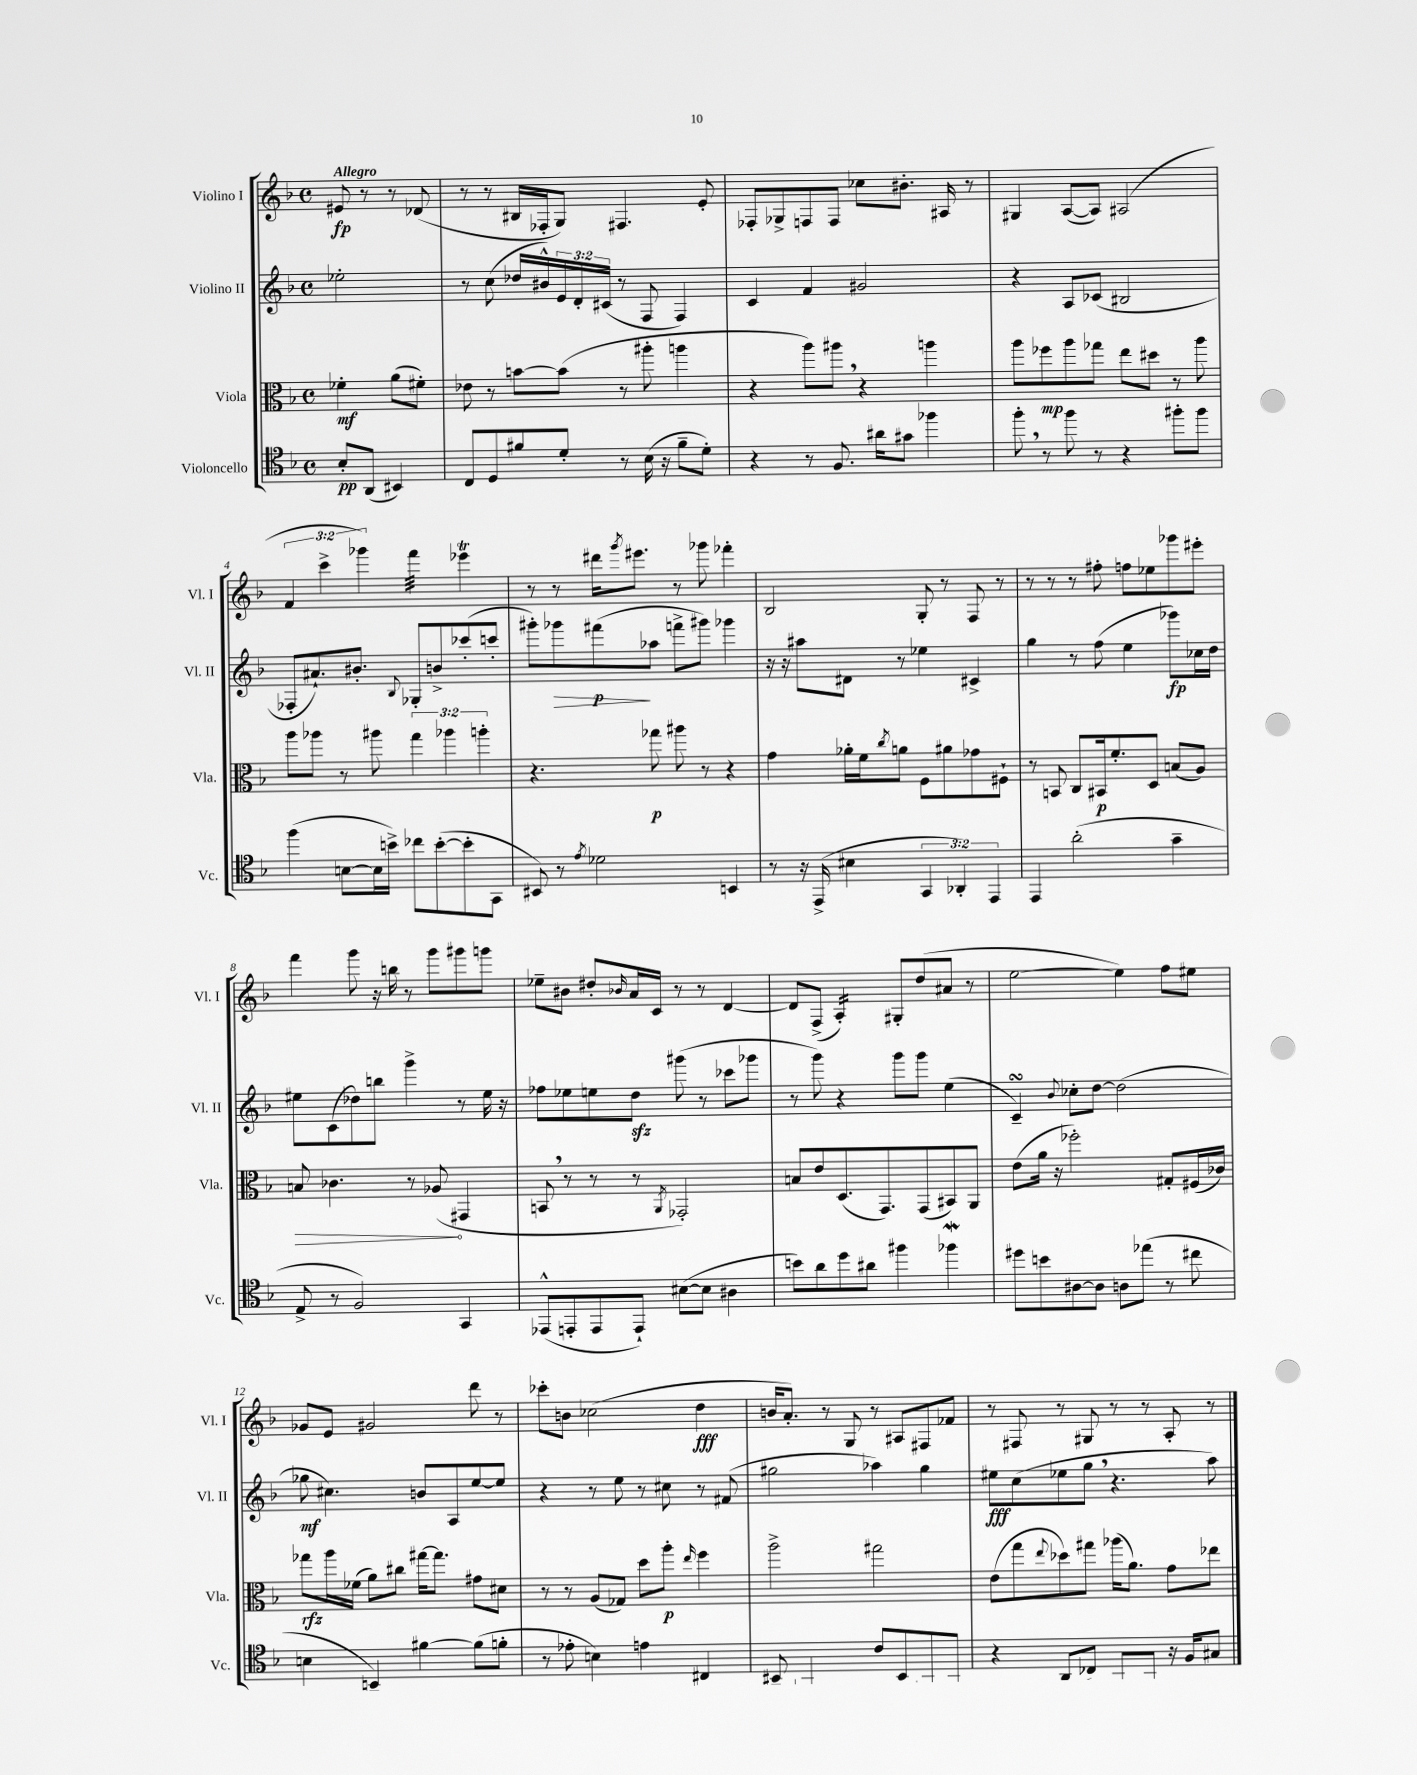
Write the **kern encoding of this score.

**kern	**kern	**kern	**kern
*staff4	*staff3	*staff2	*staff1
*clefC4	*clefC3	*clefG2	*clefG2
*k[b-]	*k[b-]	*k[b-]	*k[b-]
*M4/4	*M4/4	*M4/4	*M4/4
*met(c)	*met(c)	*met(c)	*met(c)
8B-'	4f-'	2ee-'	8e#
(8AA	.	.	8r
4BB#)	(8a	.	8r
.	8f#')	.	(8d-
=	=	=	=
8C	8e-	8r	8r
8D	8r	(8cc	8r
8f#	[8b	16dd-	16B#
.	.	16b#^^)	16F-'
8d'	(8b]	24e	8G)
.	.	24d'	.
.	.	(24c#	.
8r	8r	8r	4.F#
(16B-	8aa#'	8F	.
16r	.	.	.
8f#~	4aa	4F)	.
8d')	.	.	8e'
=	=	=	=
4r	4r	4c	8F-'
.	.	.	8G-^
8r	8aa)	4f	8F
8.F	8aa#	.	8F
.	4r	2g#	8cc-
16a#	.	.	.
8g#	.	.	8.b#'
4ff-	4aa	.	.
.	.	.	16A#
.	.	.	8r
=	=	=	=
8ff'	8aa	4r	4G#
8r	8ff-	.	.
8ff	8aa	8A	([8A
8r	8gg-	(8c-	8A])
4r	8ee	2B#	(2A#
.	8dd#	.	.
8ff#'	8r	.	.
8ff#	8aa	.	.
=	=	=	=
(4ff	8aa	8F-'	6f
.	8aa-	8.a#`)	.
.	.	.	6ccc^
[8B	8r	.	.
.	.	8.b#'	.
.	.	.	6ggg-)
16B]	8aa#	.	.
16b^)	.	.	.
.	.	8qqB-	.
8cc-	6gg	8G-'	4fff
([8b'	.	8b^	.
.	6aa-	.	.
8b']	.	(8ccc-'	4eee-
.	6aa'	.	.
8GG	.	8ccc'	.
=	=	=	=
8BB#)	4.r	8ggg#')	8r
8r	.	8ggg-	8r
8qe	.	.	.
2d-	.	(8fff#	16ddd#
.	.	.	8qggg
.	.	.	8.eee#
.	8gg-	8aa-	.
.	8aa#	8fff^	8r
.	8r	8ggg#)	8ggg-
4BB	4r	4ggg-	4fff-'
=	=	=	=
8r	4g	16r	2B-
.	.	16r	.
16r	.	8aa#	.
(16EE^	.	.	.
4B#	16a-'	8d#	.
.	16f	.	.
.	8qcc	.	.
.	8a	8r	.
6GG	8F	4ee-	8G'
.	8a#	.	8r
6AA-')	.	.	.
.	8g-	4c#^	8F
6EE	.	.	.
.	8F#`	.	8r
=	=	=	=
4EE	8r	4gg	8r
.	8BB	.	8r
(2a'	8C	8r	8r
.	16BB#	(8ff	8ff#'
.	8.f'	.	.
.	.	4ee	8ff
.	8D	.	8ee-
4g~	(8B	8ggg-)	8ggg-
.	8A)	16cc-	8eee#'
.	.	16dd	.
=	=	=	=
8E^	8B	8ee#	4fff
8r	4.c-	(8c	.
2F)	.	8dd-)	8ggg
.	.	8bb	16r
.	.	.	16bb
.	8r	4ggg^	8r
.	(8A-	.	8ggg
4GG	4GG#	8r	8ggg#
.	.	16ee#	8ggg
.	.	16r	.
=	=	=	=
(8EE-^^	8BB	8ff-	8ee-~
8EE'	8r	8ee-	8b#
8EE	8r	8ee	8dd#'
.	.	.	16qqb-
8EE`)	8r	8dd	16a
.	.	.	16c
.	8qAA	.	.
([8B#	2GG-')	(8ggg#	8r
8B#]	.	8r	8r
4A#	.	8ccc-	[4d
.	.	8ggg-	.
=	=	=	=
8b)	8B	8r	8d]
8a	8e	8ggg)	(8F^
8dd	(8.D	4r	4A')
8a#	.	.	.
.	8.GG)	.	.
4ff#	.	8ggg	8G#'
.	(8GG	8ggg	(8dd
4ff-	8BB#)	(4ee	8a#
.	8AA	.	8r
=	=	=	=
8dd#	(8e	4c~)	[2ee
8b	16a	.	.
.	16r	.	.
.	.	8qqb-	.
[8A#	2ff-')	8cc-'	.
8A#]	.	[8dd	.
8A	.	(2dd]	4ee])
(8ee-	.	.	.
8r	8G#'	.	8ff
8cc#	(16F#	.	8ee#
.	16c-)	.	.
=	=	=	=
4B	8gg-	8gg-	8g-
.	16aa	4.cc#)	8e
.	(16f-	.	.
4BB~)	8a)	.	2g#
.	8cc#	.	.
[4f#	[16gg#	8b	.
.	8.gg#]	.	.
.	.	8A	.
(8f#]	8g#	[8ee	8ddd
8f'	8d#	8ee]	8r
=	=	=	=
8r	8r	4r	8ccc-'
8e-'	8r	.	8b
4B)	(8A	8r	(2cc-
.	8G-)	8ee	.
4e	8dd	8r	.
.	8aa'	8cc#	.
.	16qqee	.	.
4C#	4ff	8r	4dd
.	.	(8f#	.
=	=	=	=
(8BB#~	2aa^	2gg#	16b
.	.	.	8.a')
4.EE-'	.	.	.
.	.	.	8r
.	.	.	8G
8c	2gg#	4aa-)	8r
8BB#)	.	.	8A#
8EE	.	4gg#	8F#
(8FF	.	.	8f-
=	=	=	=
4r	(8e	8ee#	8r
.	8gg	(8cc	8F#
.	8qqee	.	.
8AA	8dd-)	8ee-	8r
8C-)	8gg#	8gg	8G#
[8EE^	(16aa-	4.r	8r
.	8.a)	.	.
8EE]	.	.	8r
16r	8g	.	8A'
16F	.	.	.
8G#	8ee-	8aa)	8r
==	==	==	==
*-	*-	*-	*-
